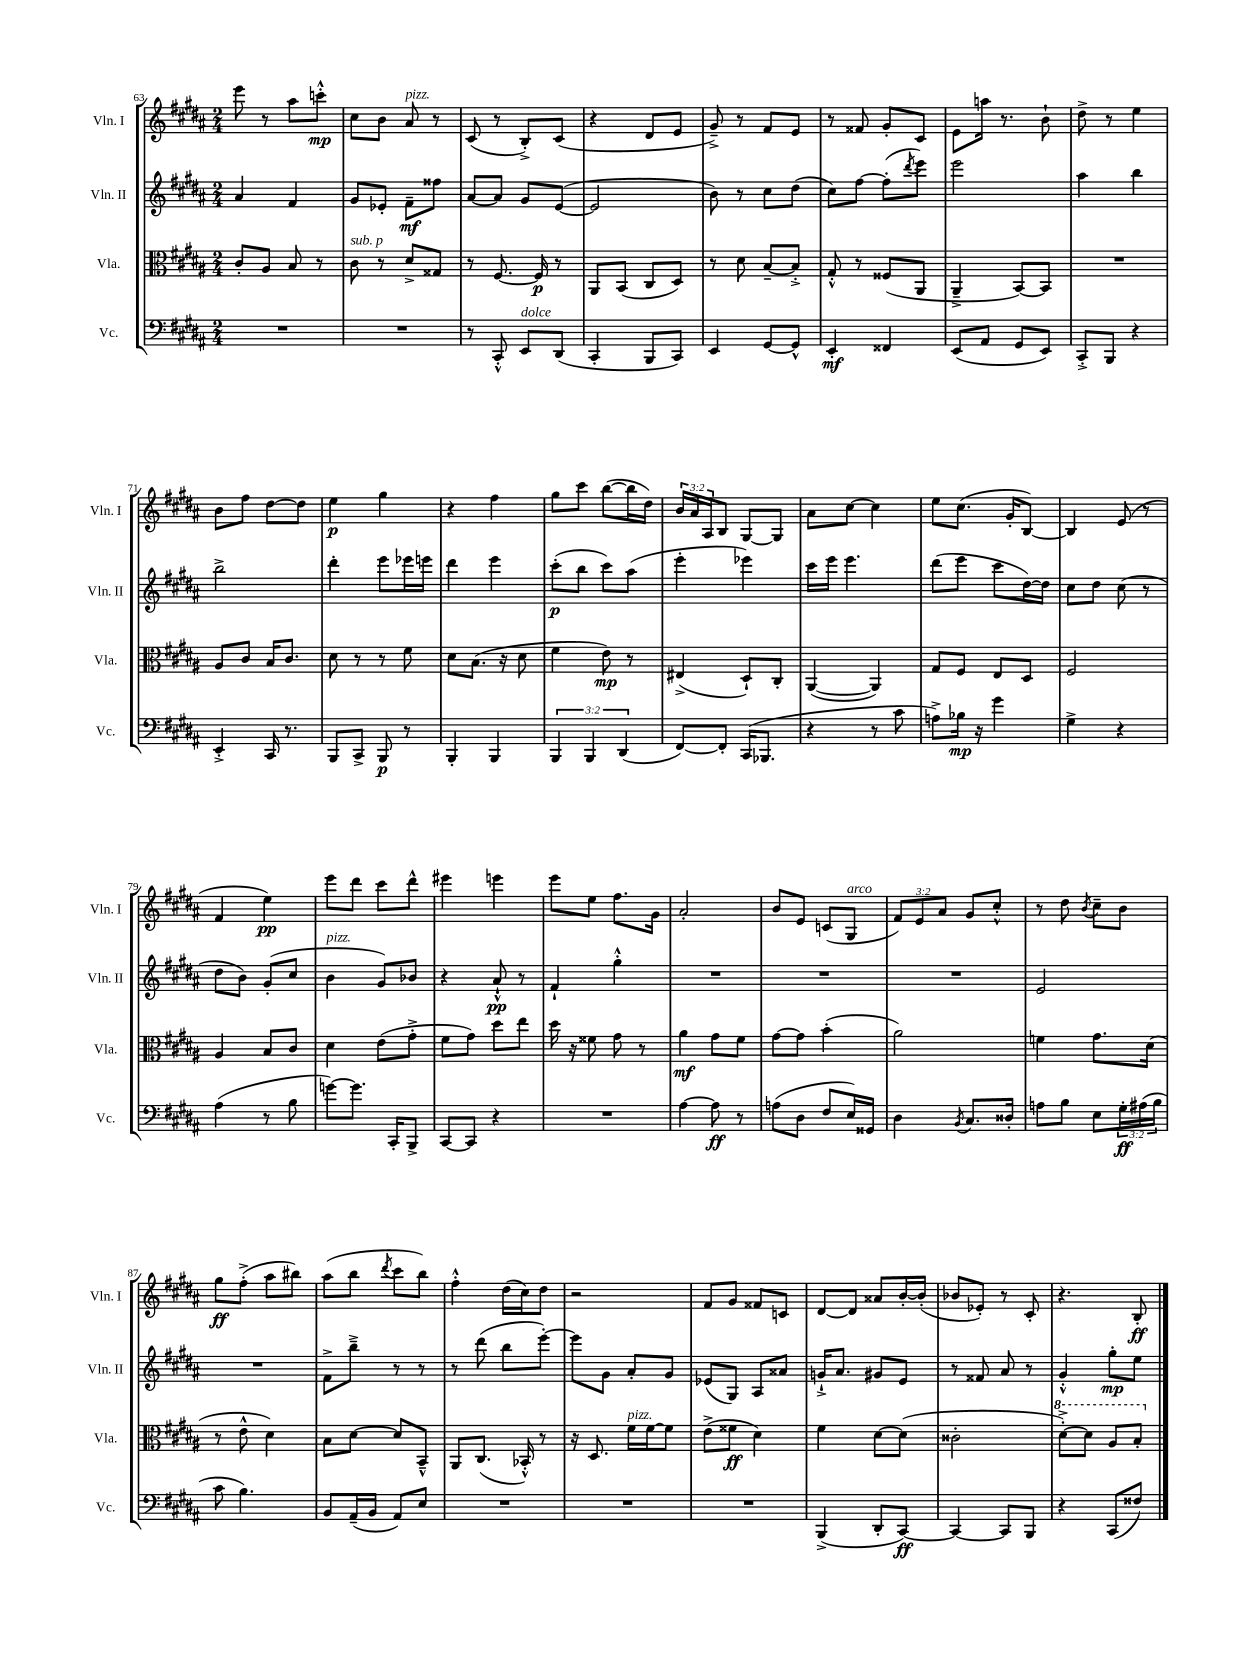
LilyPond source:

<<
\new StaffGroup <<
\new Staff = "s0" \with { instrumentName = "Vln. I" shortInstrumentName = "Vln. I" } {
    \clef treble \key b \major \numericTimeSignature \time 2/4 \override Staff.TupletNumber.text = #tuplet-number::calc-fraction-text
    e'''8 r8 ais''8 c'''8-.-^\mp |
    cis''8 b'8 ais'8^\markup { \italic "pizz." } r8 |
    cis'8( r8 b8-.->) cis'8( |
    r4 dis'8 e'8 |
    gis'8--->) r8 fis'8 e'8 |
    r8 fisis'8 gis'8-. cis'8 |
    e'8 a''16 r8. b'8-! |
    dis''8-> r8 e''4 |
    b'8 fis''8 dis''8~ dis''8 |
    e''4\p gis''4 |
    r4 fis''4 |
    gis''8 cis'''8 b''8~( b''16 dis''16) |
    \tuplet 3/2 { b'16 ais'16 ais16 } b8 gis8~ gis8 |
    ais'8 cis''8~ cis''4 |
    e''8 cis''8.( gis'16-. b8~) |
    b4 e'8( r8 |
    fis'4 e''4\pp) |
    e'''8 dis'''8 cis'''8 dis'''8-^ |
    eis'''4 e'''4 |
    e'''8 e''8 fis''8. gis'16 |
    ais'2-. |
    b'8 e'8 c'8( gis8^\markup { \italic "arco" } |
    \tuplet 3/2 { fis'8) e'8 ais'8 } gis'8 cis''8-.-^ |
    r8 dis''8 \acciaccatura { b'8 } cis''8-- b'8 |
    gis''8\ff fis''8-.->( ais''8 bis''8) |
    ais''8( b''8 \acciaccatura { dis'''8 } cis'''8 b''8) |
    fis''4-.-^ dis''16( cis''16) dis''8 |
    r2 |
    fis'8 gis'8 fisis'8 c'8 |
    dis'8~ dis'8 aisis'8 b'16~-. b'16-.( |
    bes'8 ees'8-.) r8 cis'8-. |
    r4. b8-.\ff \bar "|." |
}
\new Staff = "s1" \with { instrumentName = "Vln. II" shortInstrumentName = "Vln. II" } {
    \clef treble \key b \major \numericTimeSignature \time 2/4
    ais'4 fis'4 |
    gis'8 ees'8-. fis'8--\mf fisis''8 |
    ais'8~ ais'8 gis'8 e'8~( |
    e'2 |
    b'8) r8 cis''8 dis''8( |
    cis''8) fis''8~ fis''8-.( \acciaccatura { dis'''8 } e'''8) |
    e'''2 |
    ais''4 b''4 |
    b''2-> |
    dis'''4-. e'''8 ees'''16 e'''16 |
    dis'''4 e'''4 |
    cis'''8-.\p( b''8 cis'''8) ais''8( |
    e'''4-. ees'''4) |
    cis'''16 e'''16 e'''4. |
    dis'''8( e'''8 cis'''8 dis''16~) dis''16 |
    cis''8 dis''8 cis''8( r8 |
    dis''8 b'8) gis'8-.( cis''8 |
    b'4^\markup { \italic "pizz." } gis'8) bes'8 |
    r4 ais'8-!-^\pp r8 |
    fis'4-! gis''4-.-^ |
    R2 |
    R2 |
    R2 |
    e'2 |
    R2 |
    fis'8-> b''8---> r8 r8 |
    r8 dis'''8( b''8 e'''8~-.) |
    e'''8 gis'8 ais'8-. gis'8 |
    ees'8( gis8) ais8 aisis'8 |
    g'16-!-> ais'8. gis'8 e'8 |
    r8 fisis'8 ais'8 r8 |
    gis'4-.-^ gis''8-.\mp e''8 \bar "|." |
}
\new Staff = "s2" \with { instrumentName = "Vla." shortInstrumentName = "Vla." } {
    \clef alto \key b \major \numericTimeSignature \time 2/4
    cis'8-. ais8 b8 r8 |
    cis'8^\markup { \italic "sub. p" } r8 dis'8-> gisis8 |
    r8 fis8.~ fis16\p r8 |
    ais,8 b,8( cis8 dis8) |
    r8 dis'8 b8~-- b8-.-> |
    gis8-.-^ r8 fisis8( ais,8 |
    ais,4---> b,8~) b,8 |
    R2 |
    ais8 cis'8 b16 cis'8. |
    dis'8 r8 r8 fis'8 |
    dis'8 b8.( r16 dis'8 |
    fis'4 e'8\mp) r8 |
    eis4->( dis8-!) cis8-. |
    ais,4~( ais,4) |
    gis8 fis8 e8 dis8 |
    fis2 |
    ais4 b8 cis'8 |
    dis'4 e'8( gis'8-.-> |
    fis'8 gis'8) dis''8 e''8 |
    dis''16 r16 fisis'8 gis'8 r8 |
    ais'4\mf gis'8 fis'8 |
    gis'8~ gis'8 b'4-.( |
    ais'2) |
    f'4 gis'8. dis'16( |
    r8 e'8-^ dis'4) |
    b8 dis'8~ dis'8 b,8---^ |
    ais,8 cis8.( bes,16-.-^) r8 |
    r16 dis8. fis'16^\markup { \italic "pizz." } fis'16~ fis'8 |
    e'8->( fisis'8\ff dis'4) |
    fis'4 dis'8~ dis'8( |
    cisis'2-. |
    \ottava #1 dis''8~-.->) dis''8 ais'8 b'8-. \ottava #0 \bar "|." |
}
\new Staff = "s3" \with { instrumentName = "Vc." shortInstrumentName = "Vc." } {
    \clef bass \key b \major \numericTimeSignature \time 2/4 \override Staff.TupletNumber.text = #tuplet-number::calc-fraction-text
    R2 |
    R2 |
    r8 cis,8-.-^ e,8^\markup { \italic "dolce" } dis,8( |
    cis,4-. b,,8 cis,8) |
    e,4 gis,8~ gis,8-^ |
    e,4-.\mf fisis,4 |
    e,8( ais,8 gis,8 e,8) |
    cis,8-.-> b,,8 r4 |
    e,4-.-> cis,16 r8. |
    b,,8 cis,8-> b,,8\p r8 |
    b,,4-. b,,4 |
    \tuplet 3/2 { b,,4 b,,4 dis,4( } |
    fis,8~) fis,8-. cis,16( bes,,8. |
    r4 r8 cis'8 |
    a8->) bes16\mp r16 gis'4 |
    gis4-> r4 |
    ais4( r8 b8 |
    g'8~) g'8. cis,16-. b,,8-> |
    cis,8~ cis,8 r4 |
    R2 |
    ais4~ ais8\ff r8 |
    a8( dis8 fis8 e16) gisis,16 |
    dis4 \acciaccatura { b,8 } cis8. disis16-. |
    a8 b8 e8 \tuplet 3/2 { gis16-.\ff ais16( b16 } |
    cis'8 b4.) |
    b,8 ais,16--( b,16 ais,8) e8 |
    R2 |
    R2 |
    R2 |
    b,,4->( dis,8-. cis,8~\ff) |
    cis,4~ cis,8 b,,8 |
    r4 cis,8( fisis8) \bar "|." |
}
>>
>>
\layout { \context { \Score currentBarNumber = #63 } }
